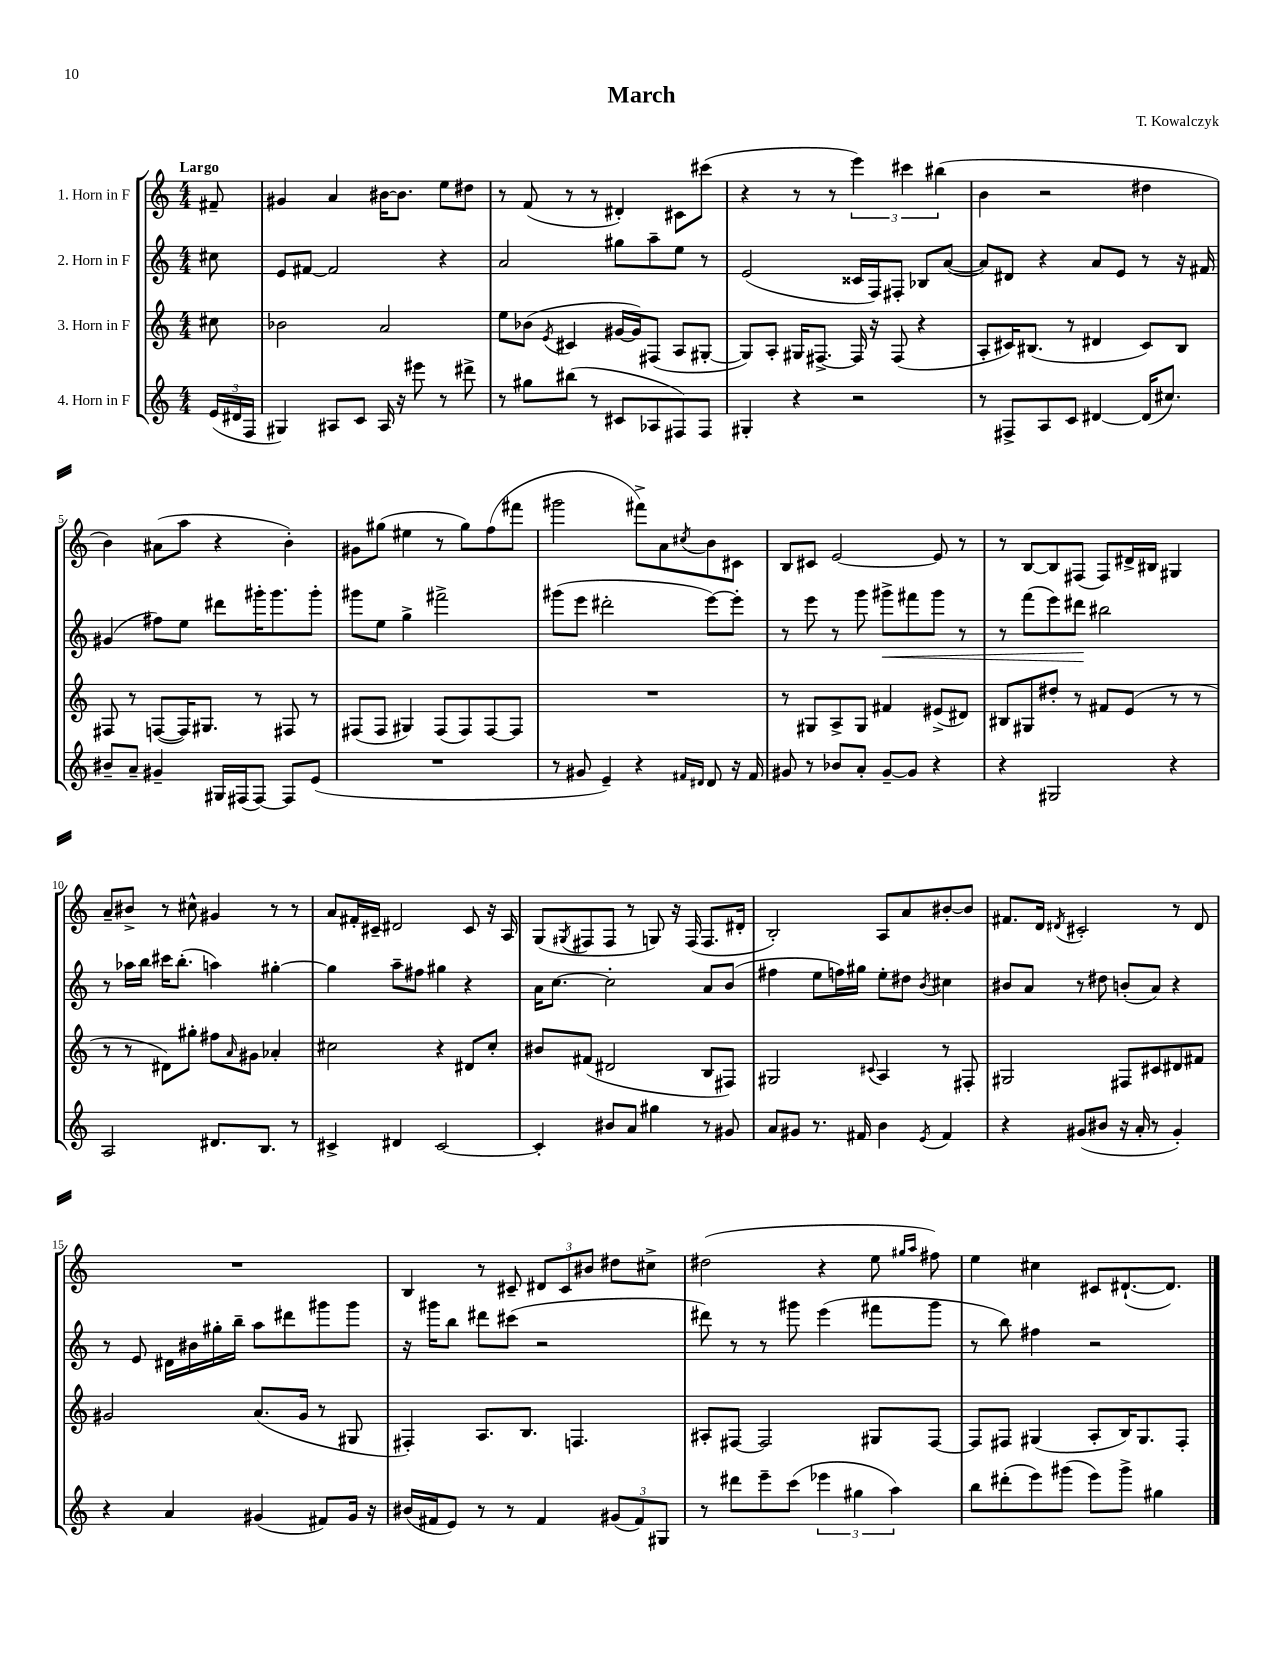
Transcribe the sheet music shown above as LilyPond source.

\header { title = "March" composer = "T. Kowalczyk" }
<<
\new StaffGroup <<
\new Staff = "s0" \with { instrumentName = "1. Horn in F" } {
    \clef treble \key c \major \numericTimeSignature \time 4/4 \partial 8 \tempo "Largo"
    fis'8-- |
    gis'4 a'4 bis'16~ bis'8. e''8 dis''8 |
    r8 f'8( r8 r8 dis'4-.) cis'8 cis'''8( |
    r4 r8 r8 \tuplet 3/2 { e'''4) cis'''4 bis''4( } |
    b'4 r2 dis''4 |
    b'4) ais'8( a''8 r4 b'4-.) |
    gis'8 gis''8( eis''4 r8 gis''8) f''8( fis'''8 |
    gis'''2 fis'''8->) a'8 \acciaccatura { cis''8 } b'8 cis'8 |
    b8 cis'8 e'2~ e'8 r8 |
    r8 b8~ b8 fis8( fis8) dis'16-> bis16 gis4 |
    a'8-- bis'8-> r8 cis''8-^ gis'4 r8 r8 |
    a'8 fis'16-. cis'16-- dis'2 cis'8 r16 a16 |
    g8( \acciaccatura { gis8 } fis8 fis8 r8 g8) r16 fis16( fis8. dis'16-. |
    b2-.) a8 a'8 bis'8~-. bis'8 |
    fis'8. d'16 \acciaccatura { dis'8 } cis'2-. r8 dis'8 |
    R1 |
    b4 r8 cis'8-- \tuplet 3/2 { dis'8 cis'8 bis'8 } dis''8 cis''8-> |
    dis''2( r4 e''8 \grace { gis''16 a''16 } fis''8) |
    e''4 cis''4 cis'8 dis'8.~-!( dis'8.) \bar "|." |
}
\new Staff = "s1" \with { instrumentName = "2. Horn in F" } {
    \clef treble \key c \major \numericTimeSignature \time 4/4 \partial 8
    cis''8 |
    e'8 fis'8~ fis'2 r4 |
    a'2 gis''8 a''8-- e''8 r8 |
    e'2( cisis'16 f16) fis8-. bes8 a'8~( |
    a'8) dis'8 r4 a'8 e'8 r8 r16 fis'16 |
    gis'4( fis''8) e''8 dis'''8 gis'''16-. gis'''8. gis'''8-. |
    gis'''8 e''8 g''4-> fis'''2-> |
    gis'''8( e'''8 dis'''2-. e'''8~) e'''8-. |
    r8 e'''8 r8 g'''8 gis'''8->\< fis'''8 gis'''8 r8 |
    r8 f'''8( e'''8) dis'''8\! bis''2 |
    r8 aes''16 b''16 cis'''16 b''8.-.( a''4) gis''4~-. |
    gis''4 a''8-- fis''8 gis''4 r4 |
    a'16 c''8.~ c''2-. a'8 b'8( |
    fis''4 e''8 f''16) gis''16 e''8-. dis''8 \acciaccatura { b'8 } cis''4 |
    bis'8 a'8 r8 dis''8 b'8-.( a'8) r4 |
    r8 e'8 dis'16 bis'16 gis''16-. b''16-- a''8 dis'''8 gis'''8 gis'''8 |
    r16 gis'''16 b''8 dis'''8 cis'''8( r2 |
    dis'''8) r8 r8 gis'''8 e'''4( fis'''8 gis'''8 |
    r8 b''8) fis''4 r2 \bar "|." |
}
\new Staff = "s2" \with { instrumentName = "3. Horn in F" } {
    \clef treble \key c \major \numericTimeSignature \time 4/4 \partial 8
    cis''8 |
    bes'2 a'2 |
    e''8 bes'8( \acciaccatura { e'8 } cis'4 gis'16~ gis'16) fis8( a8 gis8~-. |
    gis8) a8-. gis16 fis8.~-> fis16 r16 fis8( r4 |
    a8-. cis'16) bis8.( r8 dis'4 cis'8) bis8 |
    fis8 r8 f8~( f16) gis8. r8 fis8 r8 |
    fis8( fis8 gis4) fis8( fis8) fis8~ fis8 |
    R1 |
    r8 gis8 a8-> gis8 fis'4 eis'8->( dis'8) |
    bis8 gis8 dis''8-. r8 fis'8 e'8( r8 r8 |
    r8 r8 dis'8) gis''8-. fis''8 \grace { a'16 } gis'8 aes'4-. |
    cis''2 r4 dis'8 cis''8-. |
    bis'8 fis'8( dis'2 b8 fis8) |
    gis2 \appoggiatura { cis'8 } a4 r8 fis8-. |
    gis2 fis8 cis'8 dis'8 fis'8 |
    gis'2 a'8.( gis'16 r8 gis8 |
    fis4-.) a8. b8. f4. |
    ais8-. fis8~ fis2 gis8 fis8~ |
    fis8 fis8 gis4( a8-. b16) gis8. fis8-. \bar "|." |
}
\new Staff = "s3" \with { instrumentName = "4. Horn in F" } {
    \clef treble \key c \major \numericTimeSignature \time 4/4 \partial 8
    \tuplet 3/2 { e'16( dis'16 f16 } |
    gis4) ais8 c'8 ais16 r16 eis'''8 r8 dis'''8-> |
    r8 gis''8 bis''8( r8 cis'8 aes8 fis8) fis8 |
    gis4-. r4 r2 |
    r8 fis8-> a8 c'8 dis'4~ dis'16( cis''8.) |
    bis'8-- a'8-- gis'4-- gis16 fis16( fis8~) fis8 e'8( |
    R1 |
    r8 gis'8 e'4--) r4 \grace { fis'16 dis'16 } dis'8 r16 fis'16 |
    gis'8 r8 bes'8 a'8-. gis'8~-- gis'8 r4 |
    r4 gis2 r4 |
    a2 dis'8. b8. r8 |
    cis'4-> dis'4 cis'2~ |
    cis'4-. bis'8 a'8 gis''4 r8 gis'8 |
    a'8 gis'8 r8. fis'16 b'4 \acciaccatura { e'8 } fis'4 |
    r4 gis'8( bis'8 r16 a'16-. r8 gis'4-.) |
    r4 a'4 gis'4( fis'8) gis'16 r16 |
    bis'16( fis'16 e'8) r8 r8 fis'4 \tuplet 3/2 { gis'8( fis'8) gis8 } |
    r8 dis'''8 e'''8-- c'''8( \tuplet 3/2 { ees'''4 gis''4 a''4) } |
    b''8 dis'''8-.( e'''8) gis'''8( e'''8) gis'''8-> gis''4 \bar "|." |
}
>>
>>
